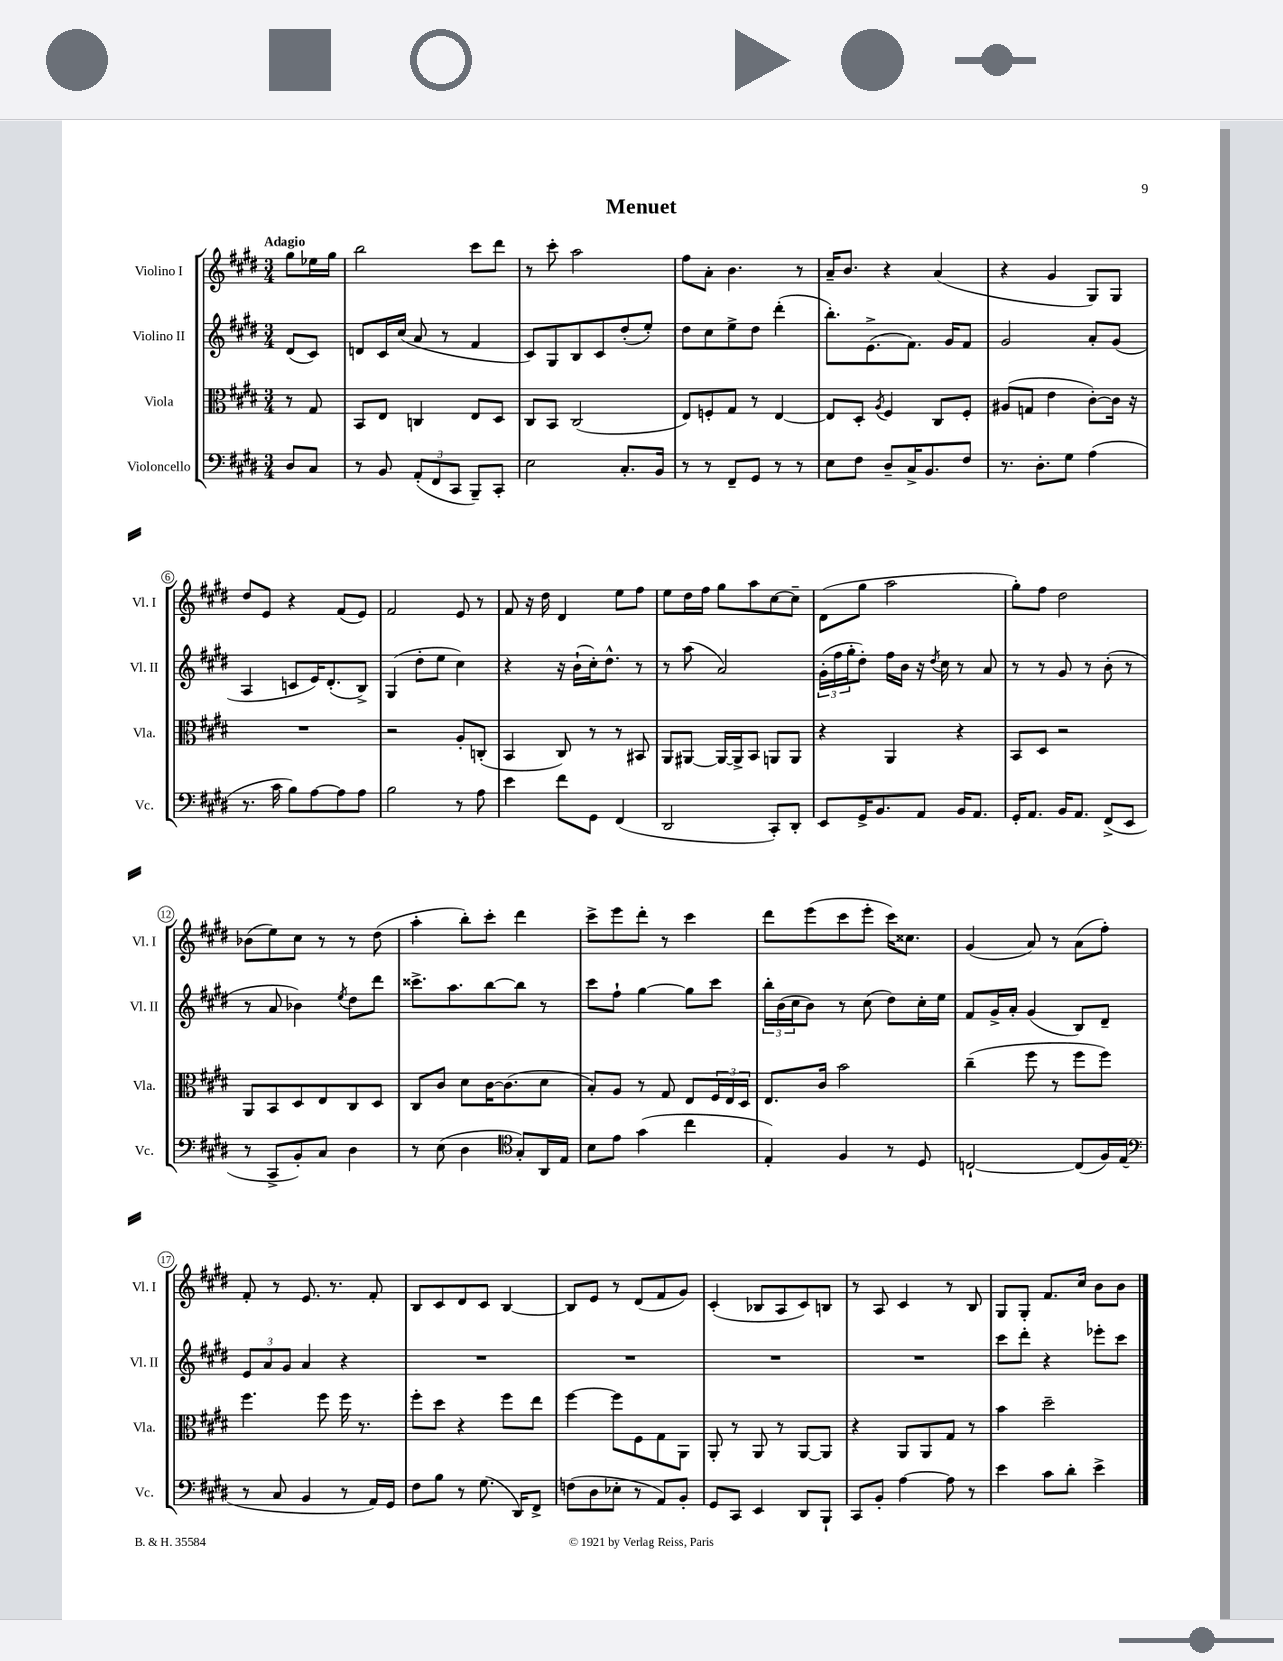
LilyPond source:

\header { title = "Menuet" }
<<
\new StaffGroup <<
\new Staff = "s0" \with { instrumentName = "Violino I" shortInstrumentName = "Vl. I" } {
    \clef treble \key e \major \numericTimeSignature \time 3/4 \partial 4 \tempo "Adagio"
    gis''8 ees''16 gis''16 |
    b''2 cis'''8 dis'''8 |
    r8 cis'''8-. a''2 |
    fis''8 a'8-. b'4. r8 |
    a'16-- b'8. r4 a'4( |
    r4 gis'4 gis8) gis8 |
    dis''8 e'8 r4 fis'8( e'8) |
    fis'2 e'8 r8 |
    fis'8 r16 dis''16 dis'4 e''8 fis''8 |
    e''8 dis''16 fis''16 gis''8 a''8 cis''8~ cis''8-- |
    dis'8( gis''8 a''2 |
    gis''8-.) fis''8 dis''2 |
    bes'8( e''8) cis''8 r8 r8 dis''8( |
    a''4-. b''8-.) cis'''8-. dis'''4 |
    cis'''8-> e'''8 dis'''8-. r8 cis'''4 |
    dis'''8 e'''8( cis'''8 e'''8-. cis'''16) cisis''8. |
    gis'4( a'8) r8 a'8( fis''8-.) |
    fis'8-. r8 e'8. r8. fis'8-. |
    b8 cis'8 dis'8 cis'8 b4~ |
    b8 e'8 r8 dis'8( fis'8 gis'8) |
    cis'4-.( bes8 a8 cis'8) b8 |
    r8 a8 cis'4 r8 b8 |
    gis8 gis8-. fis'8. cis''16 b'8 b'8 \bar "|." |
}
\new Staff = "s1" \with { instrumentName = "Violino II" shortInstrumentName = "Vl. II" } {
    \clef treble \key e \major \numericTimeSignature \time 3/4 \partial 4
    dis'8( cis'8) |
    d'8 cis'16 cis''16( a'8 r8 fis'4 |
    cis'8) gis8 b8 cis'8 dis''8-.( e''8-.) |
    dis''8 cis''8 e''8-> dis''8 dis'''4-.( |
    b''8.-.) e'8.->( fis'8.) gis'16 fis'8 |
    gis'2 a'8-. gis'8( |
    a4 c'8 e'16) dis'8.-.( b8->) |
    gis4( dis''8-. e''8 cis''4) |
    r4 r16 b'16-!( cis''16-.) dis''8.-^ r8 |
    r8 a''8( a'2) |
    \tuplet 3/2 { gis'16-.( fis''16 gis''16-. } dis''8-.) fis''16 b'16 r16 \acciaccatura { dis''8 } cis''16 r8 a'8 |
    r8 r8 gis'8 r8 b'8-.( r8 |
    r8 a'8 bes'4) \acciaccatura { e''8 } dis''8 dis'''8 |
    cisis'''8.-> a''8. b''8~ b''8 r8 |
    cis'''8 fis''8-! gis''4~ gis''8 cis'''8 |
    \tuplet 3/2 { b''16-. b'16( cis''16 } b'8) r8 cis''8( dis''8) cis''16-. e''16 |
    fis'8 gis'16-> a'16-. gis'4( b8) dis'8-- |
    \tuplet 3/2 { e'8 a'8 gis'8 } a'4 r4 |
    R2. |
    R2. |
    R2. |
    R2. |
    cis'''8 dis'''8-. r4 ees'''8-. cis'''8 \bar "|." |
}
\new Staff = "s2" \with { instrumentName = "Viola" shortInstrumentName = "Vla." } {
    \clef alto \key e \major \numericTimeSignature \time 3/4 \partial 4
    r8 gis8 |
    b,8 e8 c4 e8 dis8 |
    cis8 b,8 cis2( |
    e8) f8-. gis8 r8 e4~ |
    e8 dis8-. \acciaccatura { a8 } fis4 cis8 fis8-. |
    ais8( g8 e'4 cis'8~-.) cis'16 r16 |
    R2. |
    r2 a8-. c8-.( |
    b,4 cis8) r8 r8 bis,8 |
    a,8 ais,8~ ais,16~ ais,16-> b,8 a,8 a,8 |
    r4 a,4 r4 |
    b,8 dis8 r2 |
    a,8 b,8 dis8 e8 cis8 dis8 |
    cis8 cis'8 dis'8 cis'16~ cis'8.( dis'8 |
    b8-.) a8 r8 gis8 e8 \tuplet 3/2 { fis16 e16 dis16 } |
    e8. cis'16 b'2 |
    cis''4--( fis''8 r8 fis''8 fis''8) |
    fis''4. fis''8 fis''16 r8. |
    fis''8-. dis''8 r4 fis''8 e''8 |
    fis''4~ fis''8 fis8 gis8 a,8 |
    a,8-. r8 a,8 r8 a,8~ a,8 |
    r4 a,8 a,8 gis8 r8 |
    b'4 dis''2-- \bar "|." |
}
\new Staff = "s3" \with { instrumentName = "Violoncello" shortInstrumentName = "Vc." } {
    \clef bass \key e \major \numericTimeSignature \time 3/4 \partial 4
    dis8 cis8 |
    r8 b,8 \tuplet 3/2 { a,8-.( fis,8 cis,8 } b,,8--) cis,8-. |
    e2 cis8.-. b,16 |
    r8 r8 fis,8-- gis,8 r8 r8 |
    e8 fis8 dis8-- cis16-> b,8. fis8 |
    r8. dis8.-. gis8 a4( |
    r8. cis'16 b8) a8~ a8 a8 |
    b2 r8 a8 |
    e'4 fis'8 gis,8 fis,4( |
    dis,2 cis,8-.) dis,8-. |
    e,8 gis,16-> b,8. a,8 b,16 a,8. |
    gis,16-. a,8. b,16 a,8. fis,8->( e,8 |
    r8 cis,8-> b,8-.) cis8 dis4 |
    r8 e8( dis4 \clef tenor gis8-.) a,16 e16 |
    b8 e'8 gis'4( cis''4 |
    e4-.) fis4 r8 dis8 |
    c2~-! c8( fis16) e16( |
    \clef bass r8 cis8 b,4 r8 a,16) gis,16 |
    fis8 b8 r8 gis8.( dis,16) fis,8-> |
    f8( dis8 ees8-. r8 a,8) b,8-. |
    gis,8 cis,8 e,4 dis,8 b,,8-! |
    cis,8 b,8-. a4~ a8 r8 |
    e'4 cis'8 dis'8-. e'4-> \bar "|." |
}
>>
>>
\layout { \context { \Score \override BarNumber.stencil = #(make-stencil-circler 0.1 0.3 ly:text-interface::print) } }
